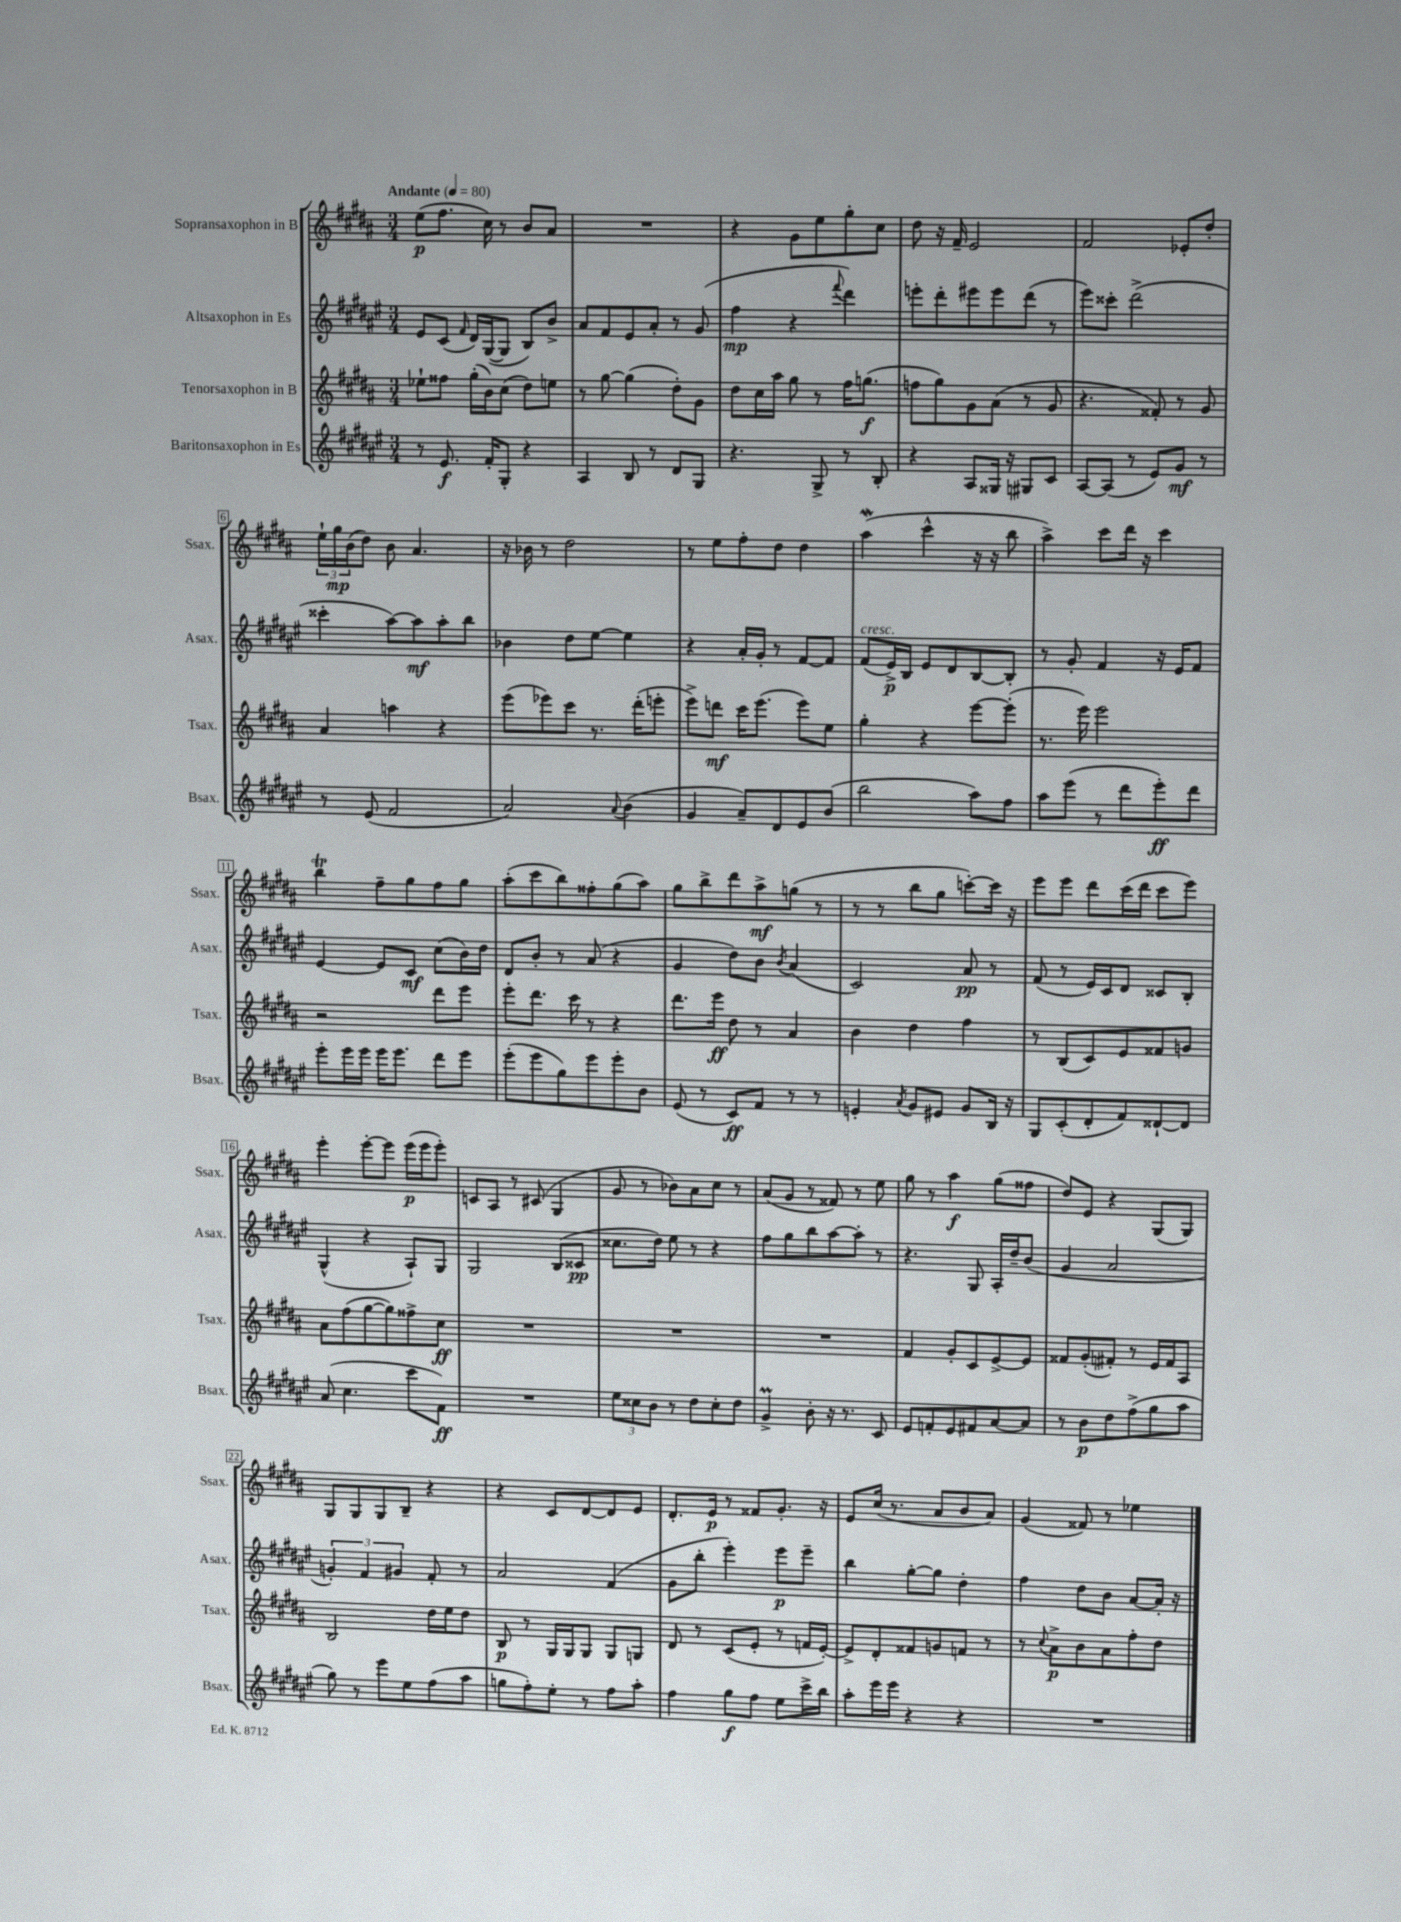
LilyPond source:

<<
\new StaffGroup <<
\new Staff = "s0" \with { instrumentName = "Sopransaxophon in B" shortInstrumentName = "Ssax." } {
    \clef treble \key b \major \numericTimeSignature \time 3/4 \tempo "Andante" 4 = 80
    e''8\p( fis''8. cis''16) r8 b'8 ais'8 |
    R2. |
    r4 gis'8 e''8 gis''8-. cis''8 |
    dis''8 r16 fis'16-- e'2 |
    fis'2 ees'8-. dis''8-. |
    \tuplet 3/2 { e''16-! gis''16\mp b'16( } dis''8) b'8 ais'4. |
    r16 bes'16 r8 dis''2 |
    r8 e''8 fis''8-. dis''8 dis''4 |
    ais''4\mordent( cis'''4-^ r16 r16 b''8 |
    ais''4->) cis'''8 dis'''16 r16 cis'''4 |
    b''4\trill fis''8-- gis''8 fis''8 gis''8 |
    ais''8-.( cis'''8 b''8) fisis''8-. gis''8( ais''8) |
    gis''8 b''8-> dis'''8 ais''8->\mf g''8( r8 |
    r8 r8 b''8 gis''8 c'''8~-.) c'''16 r16 |
    e'''8 e'''8 dis'''8 cis'''16( dis'''16 cis'''8 e'''8) |
    e'''4-. e'''8~-. e'''8 e'''16\p( e'''16 e'''8-.) |
    c'8 ais8 r8 cis'8( gis4 |
    gis'8 r8 bes'8) ais'8 cis''8 r8 |
    ais'8( gis'8 r8 fisis'8) r8 e''8 |
    gis''8 r8 ais''4\f gis''8( fisis''8 |
    dis''8) e'8 r4 gis8( gis8) |
    gis8 gis8 gis8 b8-- r4 |
    r4 cis'8 dis'8~ dis'8 e'8 |
    dis'8.-. e'16\p r8 fisis'8 gis'8.-. r16 |
    e'8 cis''16( r8. ais'8 b'8 ais'8) |
    gis'4( fisis'8) r8 ees''4 \bar "|." |
}
\new Staff = "s1" \with { instrumentName = "Altsaxophon in Es" shortInstrumentName = "Asax." } {
    \clef treble \key fis \major \numericTimeSignature \time 3/4
    eis'8 cis'8( \grace { fis'16 } dis'16) gis16~( gis8 b8) b'8-> |
    ais'8 fis'8 eis'8 ais'8-. r8 gis'8( |
    fis''4\mp r4 \appoggiatura { fis'''8 } dis'''4) |
    e'''8-. dis'''8-. eis'''8 eis'''8 dis'''8( r8 |
    eis'''8) cisis'''8-. dis'''2->( |
    cisis'''4-. ais''8~) ais''8\mf ais''8-. b''8 |
    bes'4 dis''8 eis''8~ eis''4 |
    r4 ais'16-. gis'16-. r8 fis'8~ fis'8 |
    fis'8^\markup { \italic "cresc." }( eis'16->\p) b16 eis'8 dis'8 b8~ b8-. |
    r8 gis'8-. fis'4 r16 eis'16 fis'8 |
    eis'4~ eis'8 cis'8\mf cis''8( b'16) dis''16 |
    dis'8 b'8-. r8 ais'8( r4 |
    gis'4 dis''8) b'8 \acciaccatura { b'8 } ais'4( |
    cis'2) ais'8\pp r8 |
    fis'8( r8 eis'16) cis'16 dis'8 cisis'8 b8-. |
    gis4-^( r4 ais8-!) gis8 |
    gis2 b8( cisis'8\pp |
    cisis''8. dis''16) eis''8 r8 r4 |
    fis''8 gis''8 b''8 ais''8~ ais''8-. r8 |
    r4. gis8 ais16-. dis''16-- b'8( |
    gis'4 ais'2 |
    \tuplet 3/2 { g'4-.) fis'4 gis'4 } fis'8-. r8 |
    ais'2 fis'4( |
    gis'8 b''8-. eis'''4-.) eis'''8\p eis'''8-- |
    b''4 gis''8~-. gis''8 dis''4-. |
    fis''4 dis''8 b'8 ais'8~ ais'16-. r16 \bar "|." |
}
\new Staff = "s2" \with { instrumentName = "Tenorsaxophon in B" shortInstrumentName = "Tsax." } {
    \clef treble \key b \major \numericTimeSignature \time 3/4
    ees''8-! fisis''8 gis''16-.( b'16) cis''8( dis''8) e''8 |
    r8 gis''8~ gis''4( dis''8-.) gis'8 |
    dis''8 cis''16 ais''16 gis''8 r8 fis''16 g''8.\f( |
    f''8 gis''8) gis'8 ais'8( r8 gis'8 |
    r4. fisis'8-.) r8 gis'8 |
    ais'4 a''4 r4 |
    e'''8( ees'''8) cis'''8 r8. dis'''16-.( e'''8-. |
    e'''8->) d'''8\mf cis'''16 e'''8.( e'''8) e''8 |
    gis''4-. r4 e'''8~ e'''8-.( |
    r8. e'''16) e'''2 |
    r2 dis'''8 e'''8 |
    e'''8-. dis'''8. cis'''16 r8 r4 |
    dis'''8. e'''16\ff dis''8 r8 ais'4 |
    b'4 dis''4 fis''4 |
    r8 b8( cis'8) e'8 fisis'8 g'8 |
    ais'8 fis''8( gis''8~ gis''8) fisis''8-> cis''8\ff |
    R2. |
    R2. |
    R2. |
    fis'4 gis'8-. cis'8 e'8~-> e'8 |
    fisis'8 gis'8-.( fis'8-.) r8 e'16 fis'16 ais8 |
    b2 dis''16 e''16 dis''8 |
    b8\p r8 gis16 gis16 gis8 gis8 g8 |
    dis'8 r8 cis'8( e'8-. r8 f'16 e'16~-.) |
    e'8-> dis'8-. fisis'8 g'8 f'8 r8 |
    r8 \appoggiatura { cis''8 } ais'8->\p b'8 ais'8 fis''8-. dis''8 \bar "|." |
}
\new Staff = "s3" \with { instrumentName = "Baritonsaxophon in Es" shortInstrumentName = "Bsax." } {
    \clef treble \key fis \major \numericTimeSignature \time 3/4
    r8 eis'8.\f fis'16-. gis8-. r4 |
    ais4 b8 r8 dis'8 gis8 |
    r4. gis8-> r8 b8-. |
    r4 ais8 gisis16 r16 gis8 cis'8 |
    ais8~ ais8( r8 eis'8) gis'8\mf r8 |
    r8 eis'8( fis'2 |
    ais'2) \appoggiatura { ais'8 } b'4( |
    gis'4 ais'8--) dis'8 eis'8 b'8( |
    b''2 ais''8) fis''8 |
    ais''8 eis'''8( r8 dis'''8 eis'''8-.\ff) dis'''8 |
    eis'''8-. eis'''16 eis'''16 eis'''16 eis'''8. dis'''8 eis'''8 |
    eis'''8-.( eis'''8 gis''8) eis'''8 eis'''8-. b'8 |
    eis'8( r8 cis'8\ff) fis'8 r8 r8 |
    e'4-. \acciaccatura { ais'8 } gis'8 eis'8 gis'8 b16 r16 |
    gis8 cis'8-.( dis'8-. fis'8) disis'8~-! disis'8 |
    ais'8( cis''4. cis'''8 fis'8\ff) |
    R2. |
    \tuplet 3/2 { eis''8 cisis''8 b'8 } r8 dis''8 cisis''8-. dis''8 |
    gis'4->\prall b'8-. r16 r8. cis'8 |
    eis'8 f'8-. eis'8 fis'8 ais'8~ ais'8 |
    r8 b'8\p dis''8 fis''8->( gis''8 ais''8 |
    gis''8) r8 eis'''8 eis''8 fis''8( ais''8 |
    g''8 fis''8-.) eis''8-. r8 fis''8 ais''8-. |
    fis''4 gis''8\f fis''8 eis''8 cis'''16-> b''16 |
    ais''8-. eis'''16 eis'''16 r4 r4 |
    R2. \bar "|." |
}
>>
>>
\layout { \context { \Score \override BarNumber.stencil = #(make-stencil-boxer 0.1 0.3 ly:text-interface::print) } }
